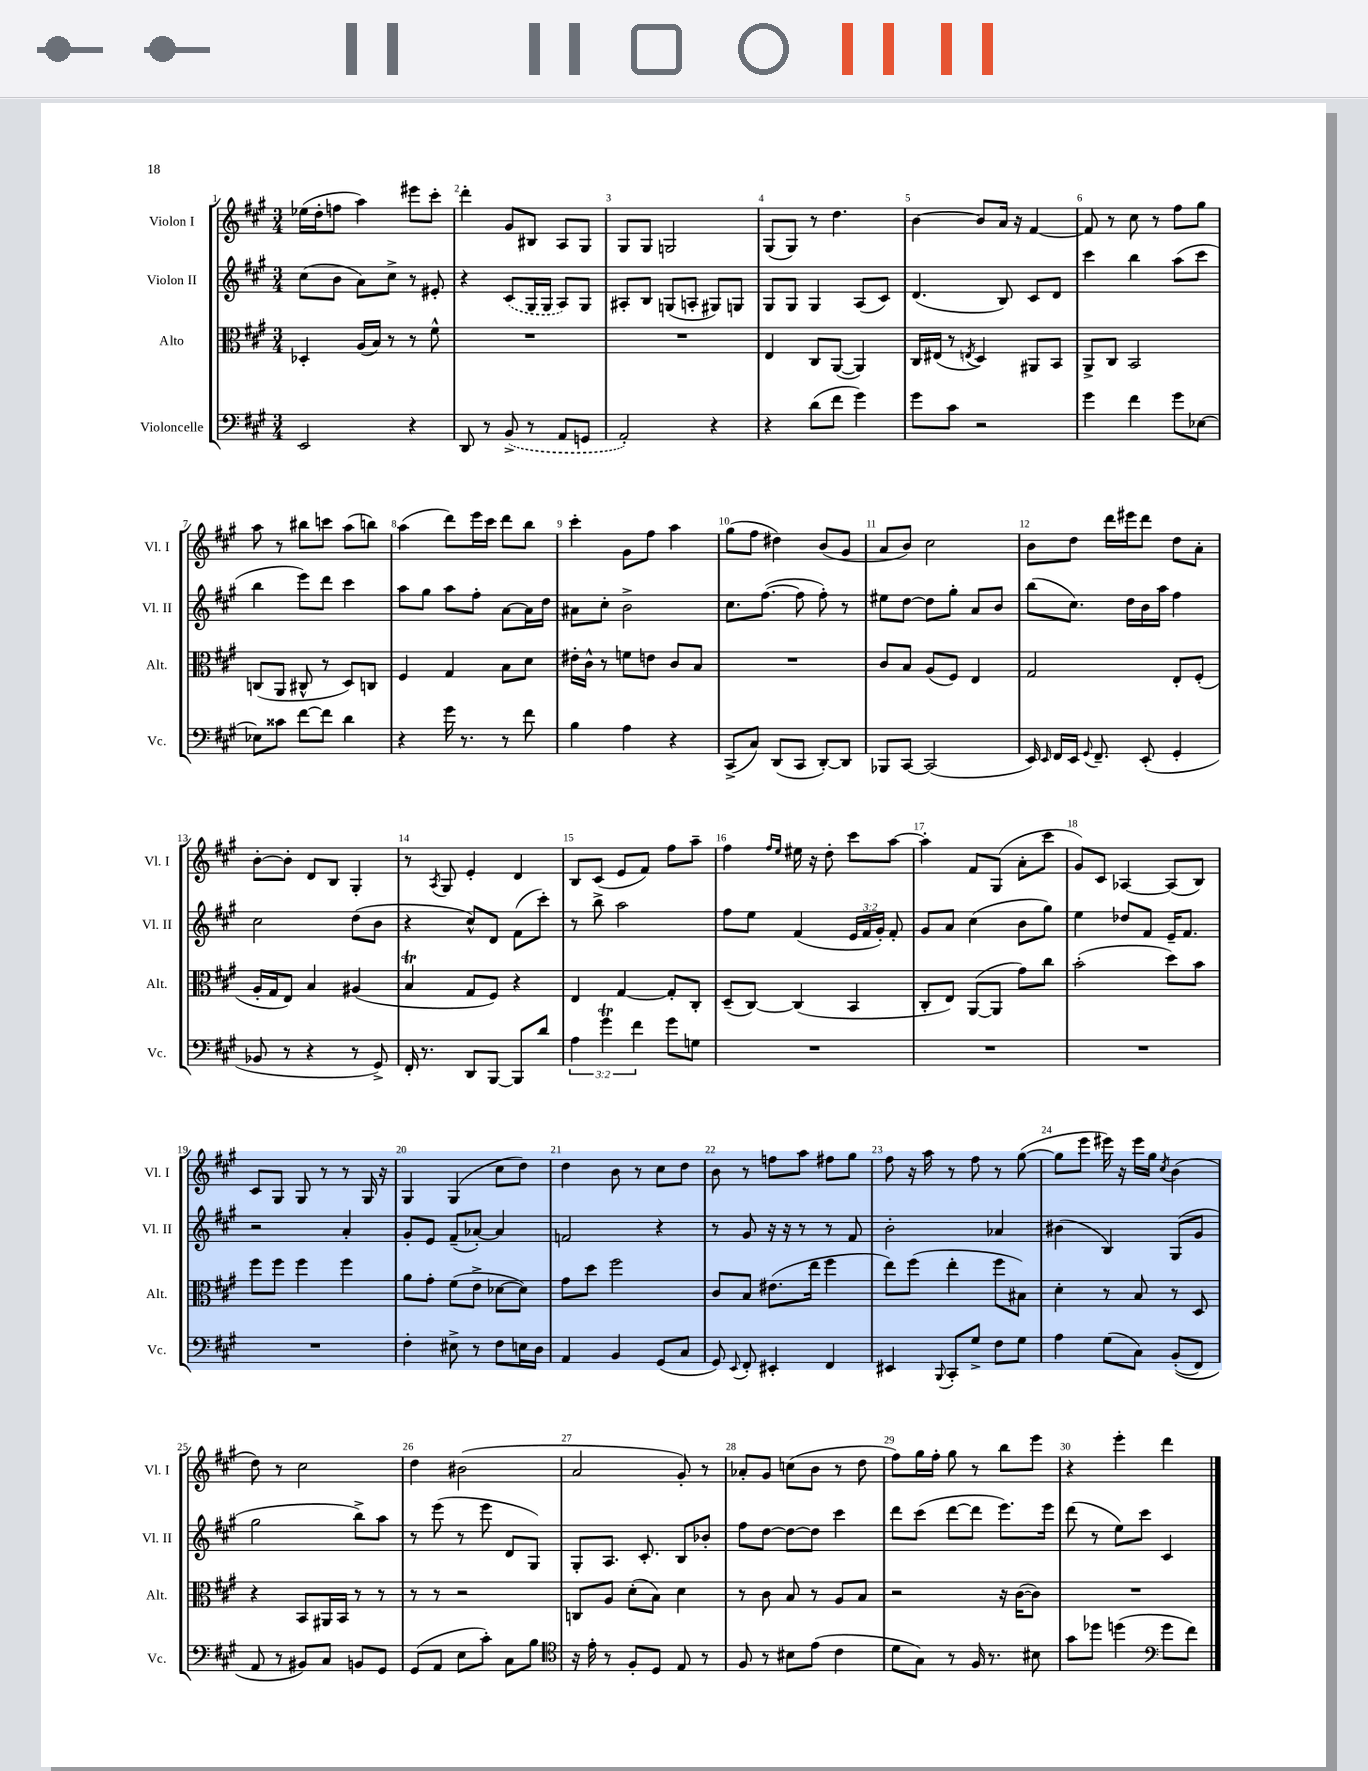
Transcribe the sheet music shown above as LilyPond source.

<<
\new StaffGroup <<
\new Staff = "s0" \with { instrumentName = "Violon I" shortInstrumentName = "Vl. I" } {
    \clef treble \key a \major \numericTimeSignature \time 3/4
    \autoBeamOff ees''16[( d''16-. f''8] a''4) eis'''8[ cis'''8]-. |
    d'''4-. gis'8[ bis8] a8[ gis8] |
    gis8[ gis8] g2 |
    gis8[( gis8]) r8 d''4. |
    b'4~ b'8[ a'16] r16 fis'4~ |
    fis'8 r8 cis''8 r8 fis''8[ gis''8] |
    a''8 r8 bis''8[ c'''8] a''8[( b''8]) |
    a''4( d'''8[) e'''16 cis'''16] d'''8[ b''8] |
    cis'''4-. gis'8[ fis''8] a''4 |
    gis''8[( fis''8] dis''4) b'8[( gis'8] |
    a'8[ b'8]) cis''2 |
    b'8[ d''8] d'''16[ eis'''16 d'''8] d''8[ a'8]-. |
    b'8[~-. b'8]-. d'8[ b8] gis4-. |
    r8 \acciaccatura { a8 } gis8 e'4-. d'4 |
    b8[ cis'8]( e'8[ fis'8]) fis''8[ a''8]-- |
    fis''4 \grace { fis''16[ e''16] } eis''16 r16 d''8-. cis'''8[ a''8]~ |
    a''4-. fis'8[ gis8]( a'8[-. cis'''8] |
    gis'8[) cis'8] aes4~ aes8[( b8]) |
    cis'8[ gis8] gis8 r8 r8 gis16 r16 |
    gis4 gis4( cis''8[ d''8]) |
    d''4 b'8 r8 cis''8[ d''8] |
    b'8 r8 f''8[ a''8] fis''8[ gis''8] |
    fis''8 r16 a''16 r8 fis''8 r8 gis''8~( |
    gis''8[ e'''8] eis'''16) r16 eis'''16[ gis''16] \acciaccatura { cis''8 } b'4( |
    d''8) r8 cis''2 |
    d''4 bis'2( |
    a'2 gis'8-.) r8 |
    aes'8[-. gis'8] c''8[( b'8] r8 d''8 |
    fis''8[) gis''16 fis''16]-. gis''8 r8 b''8[ e'''8] |
    r4 e'''4-. d'''4 \bar "|." |
}
\new Staff = "s1" \with { instrumentName = "Violon II" shortInstrumentName = "Vl. II" } {
    \clef treble \key a \major \numericTimeSignature \time 3/4 \override Staff.TupletNumber.text = #tuplet-number::calc-fraction-text
    \autoBeamOff cis''8[( b'8] a'8[) cis''8]-> r8 eis'8-. |
    r4 \once \slurDashed cis'8[( gis16 gis16] a8[) gis8] |
    ais8[-. b8] g8[( a8]-. gis8[) g8] |
    gis8[ gis8] gis4 a8[( cis'8]) |
    d'4.( b8) cis'8[ d'8] |
    cis'''4 b''4 a''8[( cis'''8] |
    b''4 e'''8[) d'''8] cis'''4 |
    a''8[ gis''8] a''8[ fis''8]-. a'8[~ a'16 d''16] |
    ais'8[ cis''8]-. b'2-> |
    cis''8.[ fis''8.]~( fis''8 fis''8-.) r8 |
    eis''8[ d''8]~ d''8[ gis''8]-. a'8[ b'8] |
    b''8[( cis''8.]) d''16[ b'16 a''16] fis''4 |
    cis''2 d''8[( b'8] |
    r4 cis''8[-^) d'8] fis'8[( cis'''8]-.) |
    r8 b''8-> a''2 |
    fis''8[ e''8] fis'4( \tuplet 3/2 { e'16[ fis'16 gis'16]-.) } fis'8-. |
    gis'8[ a'8] cis''4( b'8[ gis''8]) |
    e''4 des''8[ fis'8] e'16[-- fis'8.] |
    r2 a'4-. |
    gis'8[-. e'8] fis'8[--( aes'8]~-.) aes'4 |
    f'2 r4 |
    r8 gis'8 r16 r16 r8 r8 fis'8 |
    b'2-. aes'4 |
    bis'4( b4) gis8[( gis'8] |
    gis''2 b''8[->) a''8] |
    r8 e'''8( r8 e'''8 d'8[ gis8]) |
    gis8[-. a8.] cis'8.-. b8[ bes'8]-. |
    fis''8[ d''8]~ d''8[~ d''8] cis'''4 |
    d'''8[ cis'''8]( d'''8[~ d'''8] e'''8.[) e'''16] |
    d'''8( r8 e''8[) cis'''8] cis'4 \bar "|." |
}
\new Staff = "s2" \with { instrumentName = "Alto" shortInstrumentName = "Alt." } {
    \clef alto \key a \major \numericTimeSignature \time 3/4
    \autoBeamOff des4-. a16[( b16]) r8 r8 fis'8-^ |
    R2. |
    R2. |
    e4 cis8[ a,8]~( a,4) |
    cis16[ eis16]( r8 \acciaccatura { e8 } d4) ais,8[ b,8] |
    a,8[-> cis8] b,2 |
    c8[( a,8] cis8-^ r8 d8[) c8] |
    fis4 gis4 b8[ d'8] |
    eis'16[-. cis'16]-^ r8 f'8[ e'8] cis'8[ b8] |
    R2. |
    cis'8[ b8] a8[( fis8]) e4 |
    gis2 e8[-. fis8]-.( |
    a16[-. gis16 e8]) b4 ais4( |
    b4\trill gis8[ fis8]) r4 |
    e4 gis4~ gis8[-. cis8]-. |
    d8[--( cis8]~) cis4( b,4 |
    cis8[-. e8]) a,8[~( a,8] gis'8[) cis''8] |
    b'2-.( d''8[) b'8] |
    fis''8[ fis''8] fis''4 fis''4 |
    a'8[ gis'8]-. fis'8[( e'8]-> des'8[~ des'8]) |
    gis'8[ d''8] fis''2 |
    cis'8[ b8] eis'8.[( e''16] fis''4 |
    e''8[) fis''8]( e''4-. fis''8[ bis8]) |
    d'4-. r8 b8 r8 d8 |
    r4 b,8[ ais,16 b,16] r8 r8 |
    r8 r8 r2 |
    c8[ a8] d'8[-.( b8]) d'4 |
    r8 cis'8 b8 r8 a8[ b8] |
    r2 r16 cis'16[~( cis'8]) |
    R2. \bar "|." |
}
\new Staff = "s3" \with { instrumentName = "Violoncelle" shortInstrumentName = "Vc." } {
    \clef bass \key a \major \numericTimeSignature \time 3/4 \override Staff.TupletNumber.text = #tuplet-number::calc-fraction-text
    \autoBeamOff e,2 r4 |
    d,8 r8 \once \slurDashed b,8->( r8 a,8[ g,8] |
    a,2-.) r4 |
    r4 d'8[( fis'8] gis'4) |
    gis'8[ cis'8] r2 |
    gis'4 fis'4 gis'8[ ees8]~ |
    ees8[ cisis'8] fis'8[~ fis'8] d'4 |
    r4 gis'16 r8. r8 fis'8 |
    b4 a4 r4 |
    cis,8[->( cis8]) d,8[( cis,8] d,8[~-.) d,8] |
    bes,,8[ cis,8]~ cis,2( |
    e,16) \grace { e,16 } fis,16[ e,16] \appoggiatura { gis,8 } fis,8.-- e,8-.( gis,4-. |
    bes,8 r8 r4 r8 gis,8->) |
    fis,16-. r8. d,8[ b,,8]~ b,,8[ d'8] |
    \tuplet 3/2 { a4 gis'4\trill fis'4 } gis'8[ g8] |
    R2. |
    R2. |
    R2. |
    R2. |
    fis4-. eis8-> r8 fis8[ e16 d16] |
    a,4 b,4 gis,8[( cis8] |
    gis,8) \appoggiatura { e,8 } fis,8-. eis,4-. fis,4 |
    eis,4 \appoggiatura { b,,8 } cis,8[-. gis8]-> fis8[ gis8] |
    a4 gis8[( cis8]) b,8[-.(\( fis,8]) |
    a,8 r8 bis,8[\) cis8] b,8[ gis,8] |
    gis,8[( a,8] e8[ cis'8]-.) cis8[ b8] |
    \clef tenor r16 e'16-. r8 fis8[-. d8] e8 r8 |
    fis8 r8 bis8[ e'8]( cis'4 |
    d'8[ gis8]) r8 fis16 r8. bis8 |
    gis'8[ des''8] d''4( \clef bass gis'8[ fis'8]) \bar "|." |
}
>>
>>
\layout { \context { \Score \override BarNumber.break-visibility = ##(#f #t #t) barNumberVisibility = #all-bar-numbers-visible } }
